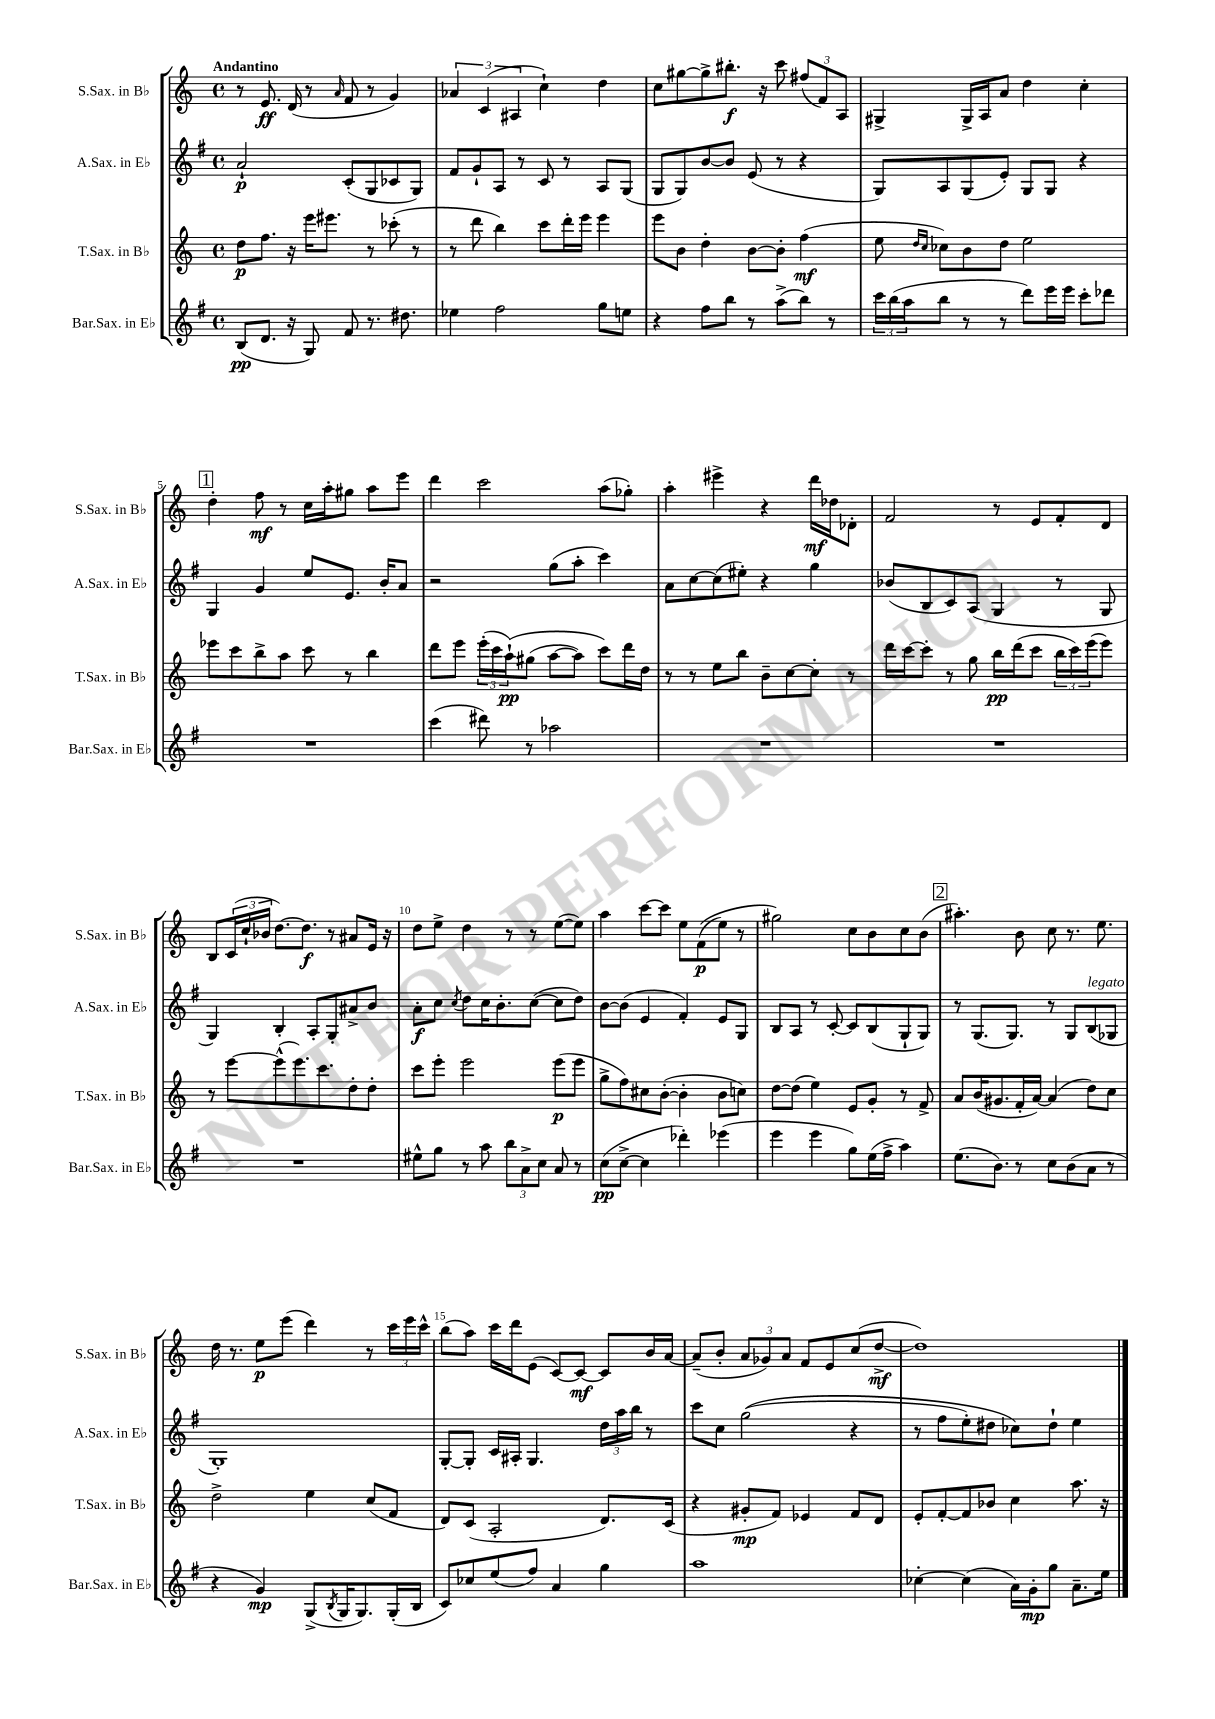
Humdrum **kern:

**kern	**dynam	**kern	**dynam	**kern	**dynam	**kern	**dynam
*part4	*part4	*part3	*part3	*part2	*part2	*part1	*part1
*staff4	*staff4	*staff3	*staff3	*staff2	*staff2	*staff1	*staff1
*I"Bar.Sax. in E♭	*	*I"T.Sax. in B♭	*	*I"A.Sax. in E♭	*	*I"S.Sax. in B♭	*
*I'Bar.Sax. in E♭	*	*I'T.Sax. in B♭	*	*I'A.Sax. in E♭	*	*I'S.Sax. in B♭	*
*clefG2	*	*clefG2	*	*clefG2	*	*clefG2	*
*k[f#]	*	*k[]	*	*k[f#]	*	*k[]	*
*M4/4	*	*M4/4	*	*M4/4	*	*M4/4	*
*met(c)	*	*met(c)	*	*met(c)	*	*met(c)	*
=1	=1	=1	=1	=1	=1	=1	=1
!	!	!	!	!	!	!LO:TX:a:B:t=Andantino	!
(8B/L	pp	8dd\L	p	2a`/	p	8r	.
8.d/J	.	8.ff\J	.	.	.	8.e/	ff
16r	.	16r	.	.	.	(16d/	.
8G/)	.	16eee\KL	.	.	.	8r	.
.	.	8.eee#X\J	.	.	.	.	.
.	.	.	.	.	.	16qqa/	.
8f#/	.	.	.	(8c'/L	.	8f/	.
8.r	.	8r	.	8G/	.	8r	.
.	.	(8ccc-X'\	.	8c-X/	.	4g/)	.
8.dd#X\	.	.	.	.	.	.	.
.	.	8r	.	8G/J)	.	.	.
=2	=2	=2	=2	=2	=2	=2	=2
4ee-X\	.	8r	.	8f#/L	.	6a-X/	.
.	.	8ddd\	.	8g`/	.	.	.
.	.	.	.	.	.	(6c/	.
2ff#\	.	4bb\)	.	8A/J	.	.	.
.	.	.	.	.	.	6A#X/	.
.	.	.	.	8r	.	.	.
.	.	8ccc\L	.	8c/	.	4cc`\)	.
.	.	16ddd'\L	.	8r	.	.	.
.	.	16eee\JJ	.	.	.	.	.
8gg\L	.	4eee\	.	8A/L	.	4dd\	.
8een\J	.	.	.	(8G/J	.	.	.
=3	=3	=3	=3	=3	=3	=3	=3
4r	.	8eee\L	.	8G/L	.	8cc\L	.
.	.	8b\J	.	8G/)	.	[8gg#X\	.
8ff#\L	.	4dd'\	.	[8b/	.	8gg#^\]	.
8bb\J	.	.	.	8b/J]	.	8.bb#X'\J	f
8r	.	[8b\L	.	(8e/	.	.	.
.	.	.	.	.	.	16r	.
(8aa^\L	.	8b'\J]	.	8r	.	8ccc\	.
8bb\J)	.	(4ff\	mf	4r	.	(12ff#X/L	.
.	.	.	.	.	.	12f/)	.
8r	.	.	.	.	.	.	.
.	.	.	.	.	.	12A/J	.
=4	=4	=4	=4	=4	=4	=4	=4
24ccc\LL	.	8ee\	.	8G/L)	.	4G#X^/	.
(24bb\	.	.	.	.	.	.	.
24aa\J	.	.	.	.	.	.	.
.	.	16qqdd/LL	.	.	.	.	.
.	.	16qqcc/JJ	.	.	.	.	.
8bb\J	.	8cc-X\L)	.	8A/	.	.	.
8r	.	8b\	.	(8G/	.	16G#^/LL	.
.	.	.	.	.	.	16A/J	.
8r	.	8dd\J	.	8e'/J)	.	8a/J	.
8ddd\L)	.	2ee\	.	8G/L	.	4dd\	.
16eee\L	.	.	.	8G/J	.	.	.
16eee\JJ	.	.	.	.	.	.	.
8ccc'\L	.	.	.	4r	.	4cc'\	.
8ddd-X\J	.	.	.	.	.	.	.
!!LO:LB:g=z
!!LO:REH:place=s1:t=1
=5	=5	=5	=5	=5	=5	=5	=5
1r	.	8eee-X\L	.	4G/	.	4dd'\	.
.	.	8ccc\	.	.	.	.	.
.	.	8bb^\	.	4g/	.	8ff\	mf
.	.	8aa\J	.	.	.	8r	.
.	.	8ccc\	.	8ee/L	.	16cc\LL	.
.	.	.	.	.	.	16aa'\J	.
.	.	8r	.	8.e/J	.	8gg#X\J	.
.	.	4bb\	.	.	.	8aa\L	.
.	.	.	.	16b'/KL	.	.	.
.	.	.	.	8a/J	.	8eee\J	.
=6	=6	=6	=6	=6	=6	=6	=6
(4ccc\	.	8ddd\L	.	2r	.	4ddd\	.
.	.	8eee\J	.	.	.	.	.
8ddd#X\)	.	(24eee'\LL	.	.	.	2ccc\	.
.	.	24ccc\	.	.	.	.	.
.	.	(24aa`\J)	pp	.	.	.	.
8r	.	(8gg#X\J	.	.	.	.	.
2aa-X\	.	[8aa\L	.	(8gg\L	.	.	.
.	.	8aa\J])	.	8aa'\J	.	.	.
.	.	8ccc\L)	.	4ccc\)	.	(8aa\L	.
.	.	16ddd\L	.	.	.	8gg-X'\J)	.
.	.	16dd\JJ	.	.	.	.	.
=7	=7	=7	=7	=7	=7	=7	=7
1r	.	8r	.	8a\L	.	4aa'\	.
.	.	8r	.	[8cc\	.	.	.
.	.	8ee\L	.	(8cc\]	.	4eee#X^\	.
.	.	8bb\J	.	8ee#X'\J)	.	.	.
.	.	8b~\L	.	4r	.	4r	.
.	.	[8cc\	.	.	.	.	.
.	.	8cc'\J]	.	4gg\	.	16ddd\LL	mf
.	.	.	.	.	.	16dd-X\J	.
.	.	8r	.	.	.	8d-X'\J	.
=8	=8	=8	=8	=8	=8	=8	=8
1r	.	16ddd\LL	.	(8b-X/L	.	2f/	.
.	.	[16ccc\J	.	.	.	.	.
.	.	8ccc'\J]	.	8B/	.	.	.
.	.	8r	.	8c/)	.	.	.
.	.	8gg\	.	(8A/J	.	.	.
.	.	16bb\LL	pp	4G/	.	8r	.
.	.	(16ddd\J	.	.	.	.	.
.	.	8ccc\J	.	.	.	8e/L	.
.	.	24bb\LL	.	8r	.	8f'/	.
.	.	24ccc\)	.	.	.	.	.
.	.	(24eee\J	.	.	.	.	.
.	.	8eee\J)	.	8G/	.	8d/J	.
!!LO:LB:g=z
=9	=9	=9	=9	=9	=9	=9	=9
1r	.	8r	.	4G/)	.	8B/L	.
.	.	[8eee\L	.	.	.	(24c/L	.
.	.	.	.	.	.	24cc`/	.
.	.	.	.	.	.	24b-X/JJ	.
.	.	(8eee^^\]	.	4B'/	.	[8.dd\L)	.
.	.	8.eee\)	.	.	.	.	.
.	.	.	.	.	.	8.dd\J]	f
.	.	.	.	8A'/L	.	.	.
.	.	8.ccc\	.	.	.	.	.
.	.	.	.	8G'/	.	8r	.
.	.	8dd'\	.	8a#X^/	.	8a#X/L	.
.	.	8dd'\J	.	8b/J	.	16e/Jk	.
.	.	.	.	.	.	16r	.
=10	=10	=10	=10	=10	=10	=10	=10
8ee#X^^\L	.	8ccc\L	.	8a'\L	f	8dd\L	.
8gg\J	.	8eee'\J	.	8cc\J	.	8ee^\J	.
.	.	.	.	8qcc/	.	.	.
8r	.	2eee\	.	8dd\L	.	4dd\	.
8aa\	.	.	.	16cc\K	.	.	.
.	.	.	.	8.b'\	.	.	.
12bb\L	.	.	.	.	.	8r	.
12a^\	.	.	.	.	.	.	.
.	.	.	.	([8cc\J	.	8r	.
12cc\J	.	.	.	.	.	.	.
8a/	.	(8eee\L	p	8cc\L]	.	([8ee\L	.
8r	.	8eee\J	.	8dd\J)	.	8ee\J])	.
=11	=11	=11	=11	=11	=11	=11	=11
(8cc\L	pp	8gg^\L	.	[8b\L	.	4aa\	.
[8cc^\J	.	8ff\)	.	(8b\J]	.	.	.
4cc\]	.	8cc#X\	.	4e/	.	[8ccc\L	.
.	.	([8b'\J	.	.	.	8ccc\J]	.
4ddd-X'\)	.	4b'\]	.	4f#'/)	.	8ee\L	.
.	.	.	.	.	.	((8f\	p
(4eee-X\	.	8b\L	.	8e/L	.	8ee\J)	.
.	.	8ccn\J)	.	8G/J	.	8r	.
=12	=12	=12	=12	=12	=12	=12	=12
4eee\	.	[8dd\L	.	8B/L	.	2gg#X\)	.
.	.	(8dd\J]	.	8A/J	.	.	.
4eee\	.	4ee\)	.	8r	.	.	.
.	.	.	.	[8c'/	.	.	.
8gg\L)	.	8e/L	.	8c/L]	.	8cc\L	.
(16ee\L	.	8g'/J	.	(8B/	.	8b\	.
16ff#^\JJ	.	.	.	.	.	.	.
4aa\)	.	8r	.	8G`/	.	8cc\	.
.	.	8f^/	.	8G/J)	.	(8b\J	.
!!LO:REH:place=s1:t=2
=13	=13	=13	=13	=13	=13	=13	=13
(8.ee\L	.	8a/L	.	8r	.	4.aa#X'\)	.
.	.	(16b/K	.	(8.G/L	.	.	.
8.b\J)	.	8.g#X/	.	.	.	.	.
.	.	.	.	8.G/J)	.	.	.
8r	.	16f'/L	.	.	.	8b\	.
.	.	[16a/JJ)	.	.	.	.	.
8cc\L	.	(4a/]	.	8r	.	8cc\	.
(8b\	.	.	.	8G/L	.	8.r	.
!	!	!	!	!LO:TX:a:i:t=legato	!	!	!
8a\J	.	8dd\L)	.	(8B/	.	.	.
.	.	.	.	.	.	8.ee\	.
8r	.	8cc\J	.	8G-X/J	.	.	.
!!LO:LB:g=z
=14	=14	=14	=14	=14	=14	=14	=14
4r	.	2dd^\	.	1G')	.	16dd\	.
.	.	.	.	.	.	8.r	.
4g/)	mp	.	.	.	.	8ee\L	p
.	.	.	.	.	.	(8eee\J	.
(8G^/L	.	4ee\	.	.	.	4ddd\)	.
8qB/	.	.	.	.	.	.	.
16G/K	.	.	.	.	.	.	.
8.G/)	.	.	.	.	.	.	.
.	.	(8cc/L	.	.	.	8r	.
(16G'/L	.	8f/J	.	.	.	24ccc\LL	.
.	.	.	.	.	.	24eee\	.
16B/JJ	.	.	.	.	.	.	.
.	.	.	.	.	.	24ccc^^\JJ	.
=15	=15	=15	=15	=15	=15	=15	=15
8c/L)	.	8d/L)	.	[8G'/L	.	(8bb\L	.
8cc-X/	.	(8c/J	.	8G'/J]	.	8aa\J)	.
(8ee/	.	2A'/	.	16c/LL	.	16ccc\LL	.
.	.	.	.	16A#X'/JJ	.	16ddd\J	.
8ff#/J)	.	.	.	4.G/	.	(8e\J	.
4a/	.	.	.	.	.	[8c/L)	.
.	.	.	.	.	.	8c/J_	mf
4gg\	.	8.d/L)	.	24dd\LL	.	8c/L]	.
.	.	.	.	24aa\	.	.	.
.	.	.	.	24bb\JJ	.	.	.
.	.	.	.	8r	.	16b/L	.
.	.	(16c/Jk	.	.	.	[16a/JJ	.
=16	=16	=16	=16	=16	=16	=16	=16
1aa	.	4r	.	8ccc\L	.	(8a~/L]	.
.	.	.	.	8cc\J	.	8b'/J	.
.	.	8g#X'/L	mp	((2gg\	.	12a/L	.
.	.	.	.	.	.	12g-X/)	.
.	.	8f/J)	.	.	.	.	.
.	.	.	.	.	.	12a/J	.
.	.	4e-X/	.	.	.	8f/L	.
.	.	.	.	.	.	8e/	.
.	.	8f/L	.	4r	.	(8cc/	.
.	.	8d/J	.	.	.	[8dd^/J	mf
=17	=17	=17	=17	=17	=17	=17	=17
[4cc-X'\	.	8e'/L	.	8r	.	1dd])	.
.	.	[8f'/	.	8ff#\L	.	.	.
(4cc-\]	.	8f/]	.	8ee'\)	.	.	.
.	.	8b-X/J	.	8dd#X\J	.	.	.
16a\LL)	.	4cc\	.	8cc-X\L)	.	.	.
16g'\J	mp	.	.	.	.	.	.
8gg\J	.	.	.	8dd#`\J	.	.	.
8.a~\L	.	8.aa\	.	4ee\	.	.	.
16ee\Jk	.	16r	.	.	.	.	.
==	==	==	==	==	==	==	==
*-	*-	*-	*-	*-	*-	*-	*-
